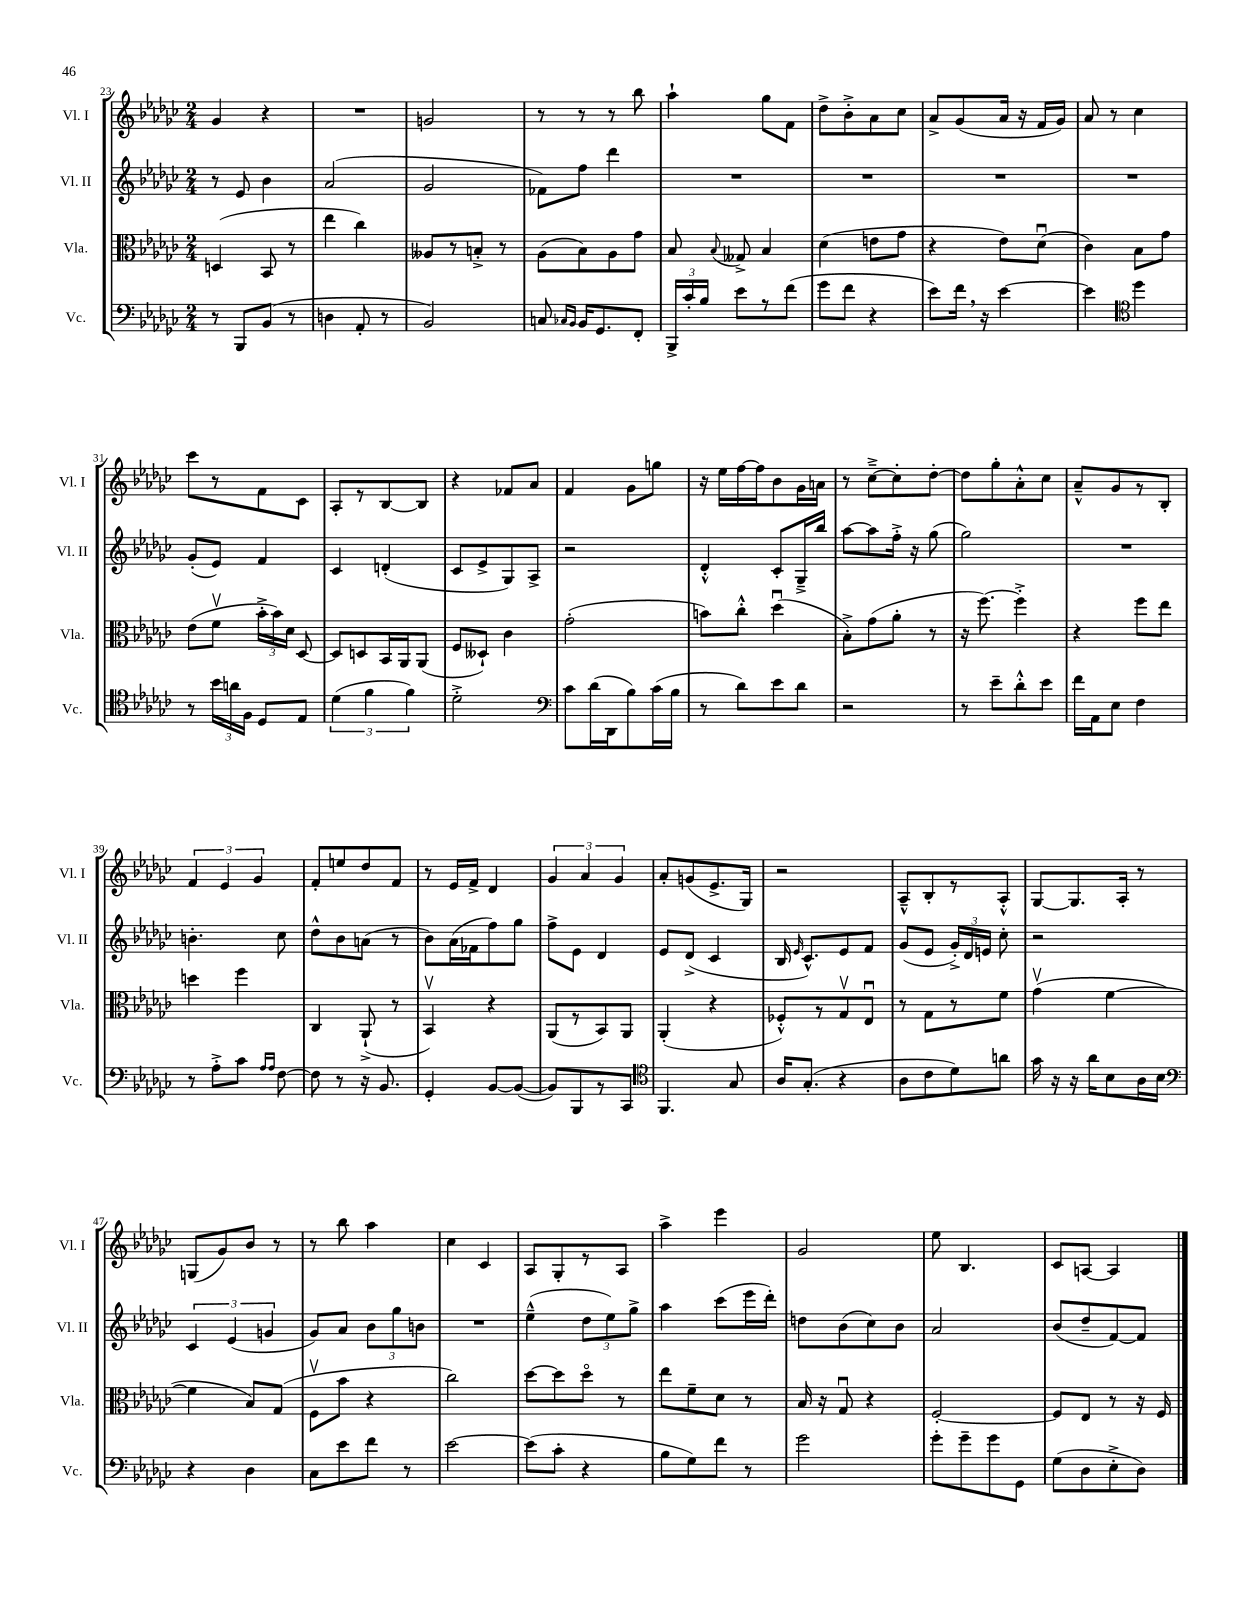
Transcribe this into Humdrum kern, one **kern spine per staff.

**kern	**kern	**kern	**kern
*part4	*part3	*part2	*part1
*staff4	*staff3	*staff2	*staff1
*I"Vc.	*I"Vla.	*I"Vl. II	*I"Vl. I
*I'Vc.	*I'Vla.	*I'Vl. II	*I'Vl. I
*clefF4	*clefC3	*clefG2	*clefG2
*k[b-e-a-d-g-c-]	*k[b-e-a-d-g-c-]	*k[b-e-a-d-g-c-]	*k[b-e-a-d-g-c-]
*M2/4	*M2/4	*M2/4	*M2/4
=23	=23	=23	=23
8r	(4Dn/	8r	4g-/
8BBB-/L	.	8e-/	.
(8BB-/J	8BB-/	4b-\	4r
8r	8r	.	.
=24	=24	=24	=24
4Dn\	4ee-\	(2a-/	2r
8AA-'/	4cc-\)	.	.
8r	.	.	.
=25	=25	=25	=25
2BB-/)	8A--X/L	2g-/	2gn/
.	8r	.	.
.	8Bn'^/J	.	.
.	8r	.	.
=26	=26	=26	=26
8Cn/	(8A-\L	8f-X\L)	8r
16qqC-X/LL	.	.	.
16qqBB-/JJ	.	.	.
16BB-/KL	8B-\)	8ff\J	8r
8.GG-/	.	.	.
.	8A-\	4ddd-\	8r
8FF'/J	8g-\J	.	8bb-\
=27	=27	=27	=27
24BBB-^/LL	8B-/	2r	4aa-`\
24c-'/	.	.	.
24B-/JJ	.	.	.
.	8qqB-/	.	.
8e-\L	8G--X^/	.	.
8r	4B-/	.	8gg-\L
(8f\J	.	.	8f\J
=28	=28	=28	=28
8g-\L	(4d-\	2r	8dd-^\L
8f\J	.	.	8b-'^\
4r	8en\L	.	8a-\
.	8g-\J	.	8cc-\J
=29	=29	=29	=29
8e-\L)	4r	2r	8a-^/L
16f,\Jk	.	.	(8g-/
16r	.	.	.
[4e-\	8e-\L)	.	16a-/Jk
.	.	.	16r
.	(8d-u\J	.	16f/LL
.	.	.	16g-/JJ)
=30	=30	=30	=30
4e-\]	4c-\)	2r	8a-/
.	.	.	8r
*clefC4	*	*	*
4dd-\	8B-\L	.	4cc-\
.	8g-\J	.	.
!!LO:LB:g=z
=31	=31	=31	=31
8r	(8e-\L	(8g-'/L	8ccc-\L
24b-\LL	8fv\J	8e-/J)	8r
24an\	.	.	.
24F\JJ	.	.	.
8D-/L	24b-'^\LL	4f/	8f\
.	24b-\)	.	.
.	24d-\JJ	.	.
8E-/J	[8D-/	.	8c-\J
=32	=32	=32	=32
(6d-\	8D-/L]	4c-/	8A-'/L
.	8Dn/	.	8r
6f\	.	.	.
.	16BB-/L	(4dn'/	[8B-/
.	16AA-/J	.	.
6f\)	.	.	.
.	(8AA-/J	.	8B-/J]
=33	=33	=33	=33
2d-'^\	8F/L	8c-/L	4r
.	8D--X`/J)	8e-^/	.
.	4c-\	8G-/)	8f-X/L
.	.	8A-^/J	8a-/J
=34	=34	=34	=34
*clefF4	*	*	*
8c-\L	(2g-'\	2r	4f/
(16d-\L	.	.	.
16DD-\J	.	.	.
8B-\)	.	.	8g-\L
(16c-\L	.	.	8ggn\J
16B-\JJ	.	.	.
=35	=35	=35	=35
8r	8bn\L)	4d-'^^/	16r
.	.	.	16ee-\LL
8d-\L)	8cc-'^^\J	.	[16ff\
.	.	.	16ff\J]
8e-\	(4dd-u\	8c-'/L	8b-\
8d-\J	.	16G-~^/L	16g-\L
.	.	16bb-/JJ	16an\JJ
=36	=36	=36	=36
2r	8B-'^\L)	[8aa-\L	8r
.	(8g-\	8aa-\]	[8cc-~^\L
.	8a-'\J	16ff'^\Jk	8cc-'\]
.	.	16r	.
.	8r	(8gg-\	[8dd-'\J
=37	=37	=37	=37
8r	16r	2gg-\)	8dd-\L]
.	[8.ff\)	.	.
8e-~\L	.	.	8gg-'\
8d-'^^\	4ff'^\]	.	8a-'^^\
8e-\J	.	.	8cc-\J
=38	=38	=38	=38
16f\LL	4r	2r	8a-~^^/L
16AA-\J	.	.	.
8E-\J	.	.	8g-/
4F\	8ff\L	.	8r
.	8ee-\J	.	8B-'/J
!!LO:LB:g=z
=39	=39	=39	=39
8r	4ddn\	4.bn'\	6f/
8A-'^\L	.	.	.
.	.	.	6e-/
8c-\J	4ff\	.	.
.	.	.	6g-/
16qqA-/LL	.	.	.
16qqA-/JJ	.	.	.
[8F\	.	8cc-\	.
=40	=40	=40	=40
8F\]	4C-/	8dd-^^\L	8f'/L
8r	.	8b-\	8een/
16r	(8AA-`^/	(8an\J	8dd-/
8.BB-/	.	.	.
.	8r	8r	8f/J
=41	=41	=41	=41
4GG-'/	4BB-v/)	8b-\L)	8r
.	.	(16a-\L	16e-/LL
.	.	16f-X\J	16f^/JJ
[8BB-/L	4r	8ff\)	4d-/
(8BB-/J_	.	8gg-\J	.
=42	=42	=42	=42
8BB-/L])	(8AA-/L	8ff^\L	6g-/
8BBB-/	8r	8e-\J	.
.	.	.	6a-/
8r	8BB-/)	4d-/	.
.	.	.	6g-/
8CC-/J	8AA-/J	.	.
=43	=43	=43	=43
*clefC4	*	*	*
4.FF/	(4AA-'/	8e-/L	8a-'/L
.	.	(8d-^/J	(8gn/
.	4r	4c-/	8.e-^/
8G-/	.	.	.
.	.	.	16G-/Jk)
=44	=44	=44	=44
16A-/KL	8F-X'^^/L)	16B-/	2r
.	.	16qqe-/	.
(8.G-'/J	.	8.c-^^/L)	.
.	8r	.	.
4r	8G-v/	8e-/	.
.	8E-u/J	8f/J	.
=45	=45	=45	=45
8A-\L	8r	(8g-/L	8A-~^^/L
8c-\	8G-\L	8e-/J	8B-'/
8d-\)	8r	24g-'^/LL)	8r
.	.	24d-/	.
.	.	24en/JJ	.
8an\J	8f\J	8cc-'\	8A-'^^/J
=46	=46	=46	=46
16g-\	(4g-v\	2r	[8G-/L
16r	.	.	.
16r	.	.	8.G-/]
16a-\KL	.	.	.
8B-\	[4f\	.	.
.	.	.	16A-'/Jk
16A-\L	.	.	8r
16B-\JJ	.	.	.
!!LO:LB:g=z
=47	=47	=47	=47
*clefF4	*	*	*
4r	4f\]	6c-/	(8Gn/L
.	.	.	8g-/)
.	.	(6e-/	.
4D-\	8B-/L)	.	8b-/J
.	.	6gn/	.
.	(8G-/J	.	8r
=48	=48	=48	=48
8C-\L	8Fv\L	8g-/L)	8r
8e-\	8b-\J	8a-/J	8bb-\
8f\J	4r	12b-\L	4aa-\
.	.	12gg-\	.
8r	.	.	.
.	.	12bn\J	.
=49	=49	=49	=49
[2e-\	2cc-\)	2r	4cc-\
.	.	.	4c-/
=50	=50	=50	=50
(8e-\L]	[8dd-\L	(4ee-~^^\	8A-/L
8c-'\J	8dd-\]	.	8G-'/
4r	8dd-\J	12dd-\L	8r
.	.	12ee-\)	.
.	8r	.	8A-/J
.	.	12gg-^\J	.
=51	=51	=51	=51
8B-\L	8ee-\L	4aa-\	4aa-^\
8G-\)	8f~\	.	.
8f\J	8d-\J	(8ccc-\L	4eee-\
8r	8r	16eee-\L	.
.	.	16ddd-'\JJ)	.
=52	=52	=52	=52
2g-\	16B-/	8ddn\L	2g-/
.	16r	.	.
.	8G-u/	(8b-\	.
.	4r	8cc-\)	.
.	.	8b-\J	.
=53	=53	=53	=53
8g-'\L	[2F'/	2a-/	8ee-\
8g-~\	.	.	4.B-/
8g-\	.	.	.
8GG-\J	.	.	.
=54	=54	=54	=54
(8G-\L	8F/L]	(8b-/L	8c-/L
8D-\	8E-/J	8dd-~/	[8An/J
8E-'^\	8r	[8f/)	4A/]
8D-\J)	16r	8f/J]	.
.	16F/	.	.
==	==	==	==
*-	*-	*-	*-
